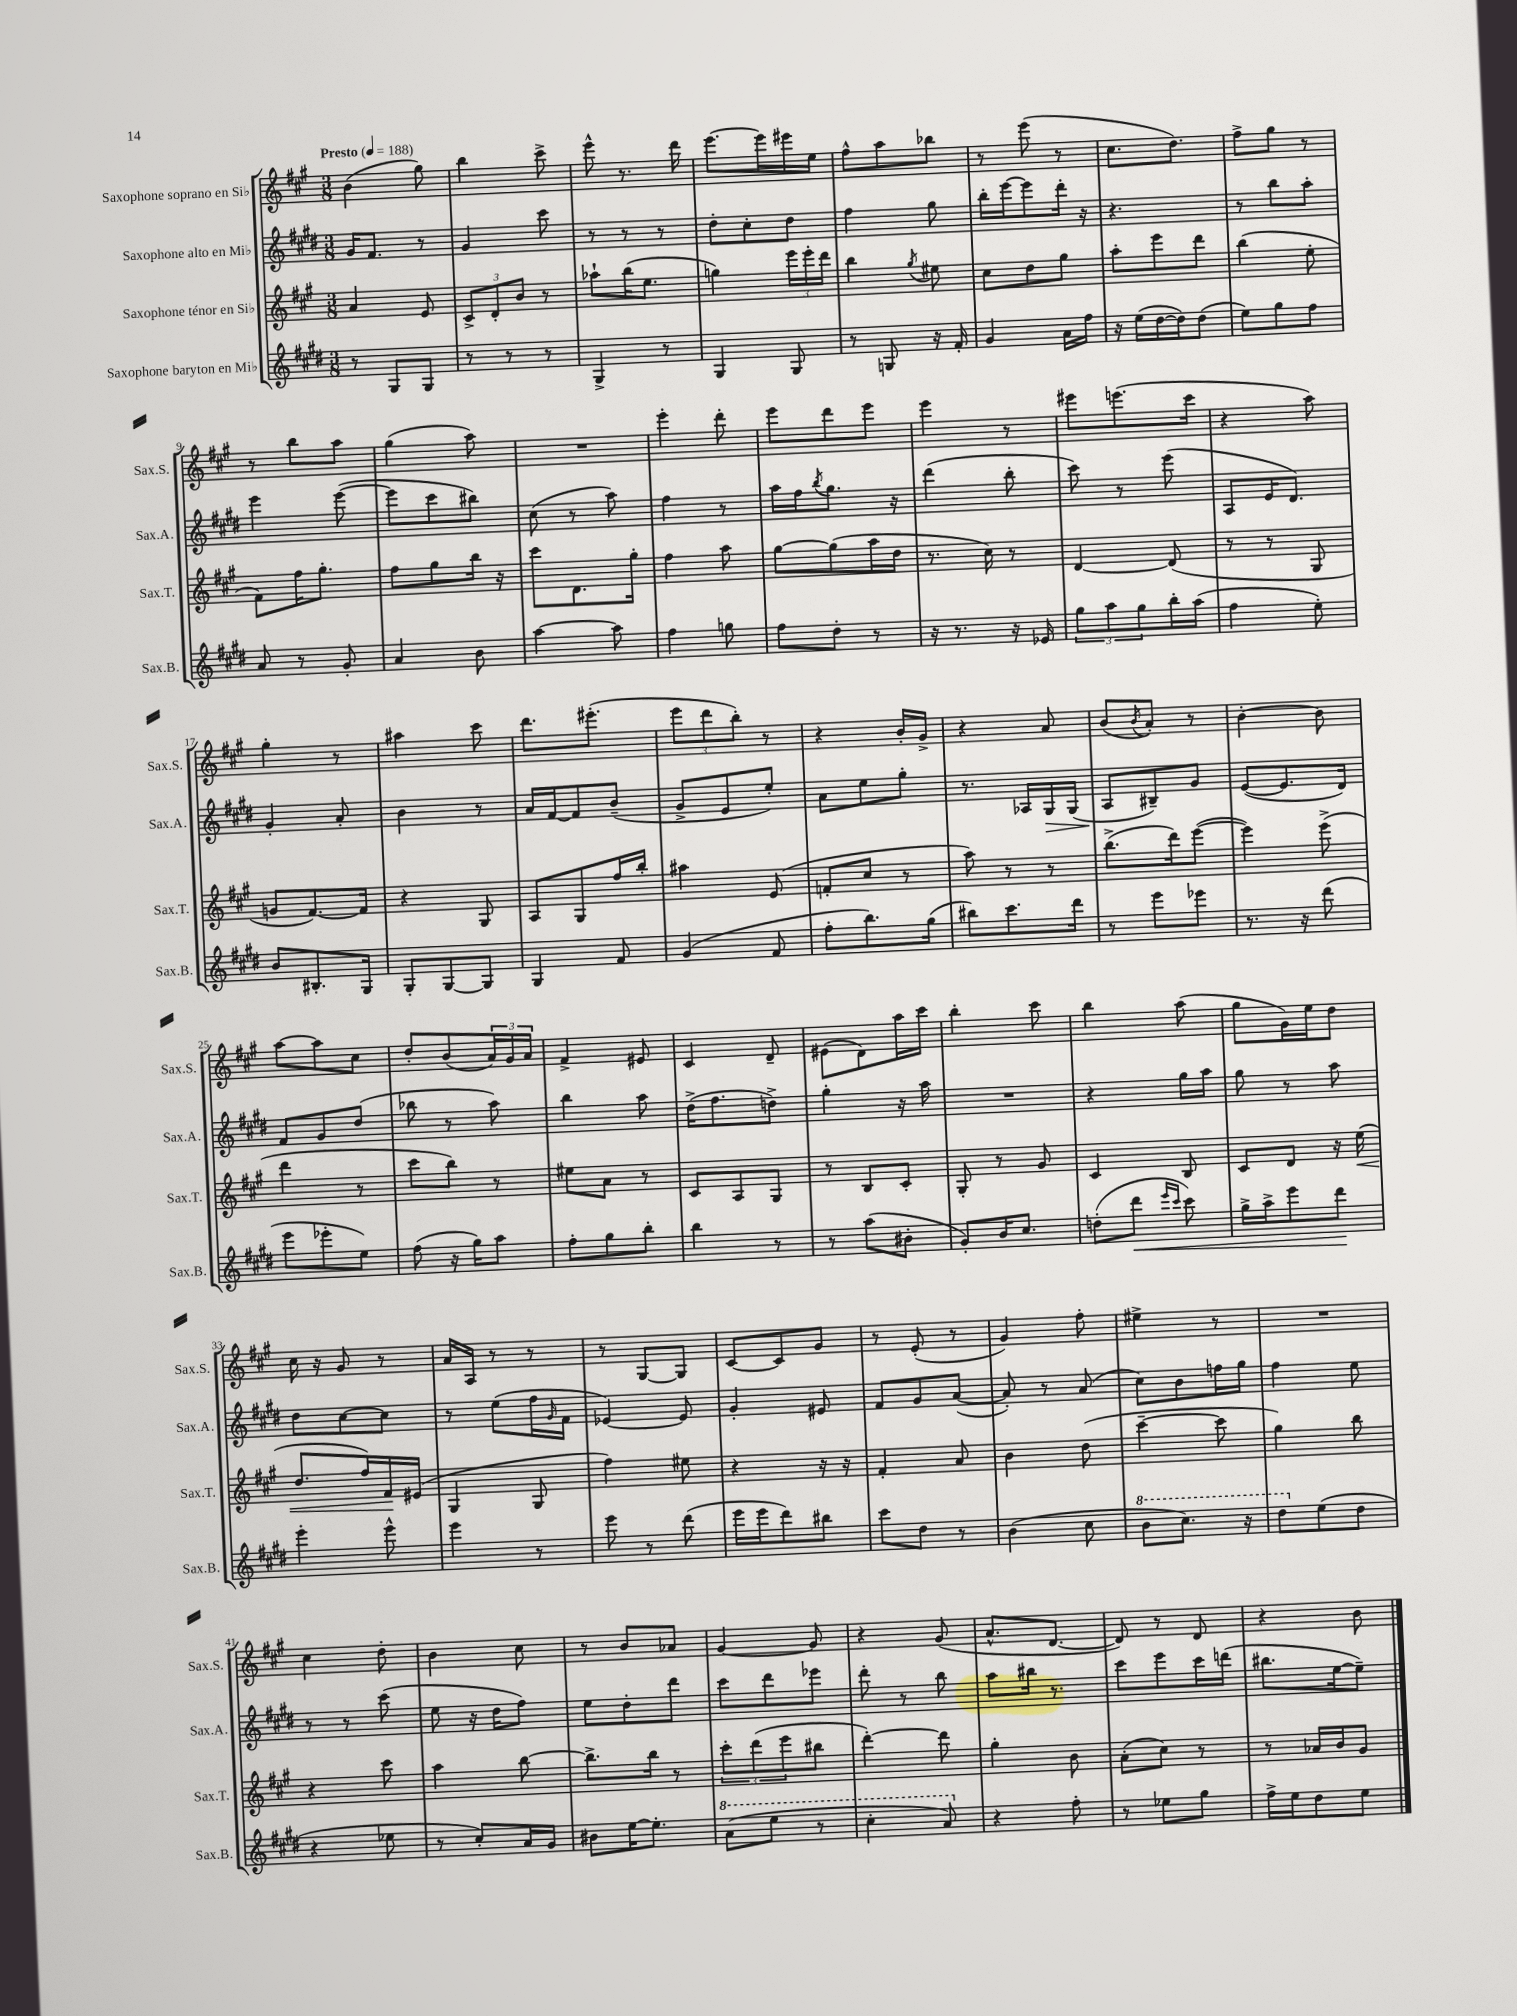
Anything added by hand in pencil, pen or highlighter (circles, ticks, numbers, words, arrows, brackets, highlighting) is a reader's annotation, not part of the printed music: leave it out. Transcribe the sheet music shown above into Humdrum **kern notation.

**kern	**kern	**kern	**kern
*staff4	*staff3	*staff2	*staff1
*clefG2	*clefG2	*clefG2	*clefG2
*k[f#c#g#d#]	*k[f#c#g#]	*k[f#c#g#d#]	*k[f#c#g#]
*M3/8	*M3/8	*M3/8	*M3/8
*MM188	*MM188	*MM188	*MM188
8r	4a/	16g#/LK	(4b\
.	.	8.f#/J	.
8G#/L	.	.	.
8G#/J	8e/	8r	8gg#\)
=	=	=	=
8r	12c#^/L	4g#/	4bb\
.	12d'/	.	.
8r	.	.	.
.	12b/J	.	.
8r	8r	8ccc#\	8ccc#^\
=	=	=	=
4G#^/	8aa-`\L	8r	8eee^^\
.	(16bb\K	8r	8.r
.	8.ee\J	.	.
8r	.	8r	.
.	.	.	16ddd\
=	=	=	=
4G#/	4gg\)	8dd#'\L	[8.eee\L
.	.	8cc#'\	.
.	.	.	16eee\]L
8G#/	24eee\LL	8dd#\J	16eee#\
.	24eee'\	.	.
.	.	.	16ee\JJ
.	24ddd\JJ	.	.
=	=	=	=
8r	4bb\	4ff#\	8ff#^^\L
8G/	.	.	8aa\
.	8qgg#/	.	.
16r	8ee#\	8gg#\	8bb-\J
16f#'/	.	.	.
=	=	=	=
4g#/	8cc#\L	16bb'\LL	8r
.	.	[16eee\J	.
.	8dd\	8eee\]	(8eee\
16a\LL	8gg#\J	16ddd#'\Jk	8r
16ff#\JJ	.	16r	.
=	=	=	=
16r	8aa'\L	4.r	8.cc#\L
(16ee\LL	.	.	.
[16dd#\	8eee\	.	.
16dd#\]J)	.	.	8.dd\J)
(8dd#\J	8ddd\J	.	.
=	=	=	=
8ee\L)	(4bb\	8r	8ff#^\L
8gg#\	.	8bb\L	8gg#\J
8ff#\J	8ee'\	8aa'\J	8r
=	=	=	=
8a/	8f#\L)	4eee\	8r
8r	16ff#\K	.	8bb\L
.	8.gg#'\J	.	.
8g#'/	.	([8eee\	8aa\J
=	=	=	=
4a/	8ff#\L	8eee\]L	(4gg#\
.	8gg#\	8ccc#\	.
8b\	16bb\Jk	8bb#\J)	8aa\)
.	16r	.	.
=	=	=	=
[4aa\	8ccc#\L	(8cc#\	4.r
.	8.d\	8r	.
8aa\]	.	8aa\)	.
.	16gg#'\Jk	.	.
=	=	=	=
4ff#\	4ff#\	4ff#\	4eee'\
8gg\	8aa\	8r	8ddd'\
=	=	=	=
8ff#\L	[8gg#\L	16aa\LL	8eee\L
.	.	16ff#\J	.
.	.	8qbb/	.
8dd#'\J	(8gg#\]	8.gg#\J	8ddd\
8r	16aa\L	.	8eee\J
.	16dd\JJ	16r	.
=	=	=	=
16r	8.r	(4ddd#\	4eee\
8.r	.	.	.
.	16cc#\)	.	.
16r	8r	8bb'\	8r
16e-/	.	.	.
=	=	=	=
12gg#\L	[4d/	8ccc#\)	8eee#\L
12aa\	.	.	.
.	.	8r	(8.eee\
12gg#\	.	.	.
16bb'\L	(8d/]	(8eee\	.
(16aa\JJ	.	.	16ccc#\Jk
=	=	=	=
4ff#\	8r	8A/L	4r
.	8r	16e/K	.
.	.	8.d#/J)	.
8ee'\)	8G#/	.	8aa\)
=	=	=	=
8b/L	8g/L	4g#'/	4gg#'\
8.B#'/	[8.f#/)	.	.
.	.	8a'/	8r
16G#/Jk	16f#/]Jk	.	.
=	=	=	=
8G#'/L	4r	4b\	4aa#\
[8G#/	.	.	.
8G#/]J	8G#/	8r	8ccc#\
=	=	=	=
4G#/	8A/L	16a/LL	8.ddd\L
.	.	[16f#/J	.
.	8G#/	8f#/]	.
.	.	.	(8.eee#'\J
8f#/	16ff#/L	(8b~/J	.
.	16bb'/JJ	.	.
=	=	=	=
(4g#/	4aa#\	8g#^/L	12eee\L
.	.	.	12ddd\
.	.	8e/	.
.	.	.	12bb'\J)
8f#/	(8e/	8ee'/J)	8r
=	=	=	=
8ff#'\L	8f'/L	8a\L	4r
8.bb\)	8cc#/J	8ee\	.
.	8r	8gg#'\J	16b'/LL
(16gg#\Jk	.	.	16g#^/JJ
=	=	=	=
8bb#\L)	8aa\)	8.r	4r
8.ccc#\	8r	.	.
.	.	16A-/LL	.
.	8r	16G#/	8a/
16ddd#\Jk	.	(16G#/JJ	.
=	=	=	=
8r	(8.bb^\L	8A/L	(8b/L
.	.	.	8qb/
8eee\L	.	8B#~/)	8a'/J)
.	16ddd\k)	.	.
8eee-\J	([8eee\J	8g#/J	8r
=	=	=	=
8.r	4eee\])	([8e/L	[4b'\
.	.	8.e/]	.
16r	.	.	.
(8ddd#\	(8eee^\	.	8b\]
.	.	16d#/Jk)	.
=	=	=	=
8eee\L	4ddd\	8f#/L	[8aa\L
8eee-'\	.	8g#/	8aa\]
8ee\J)	8r	(8dd#/J	8cc#\J
=	=	=	=
(8ff#\	8ccc#\L	8bb-\	8dd'/L
16r	8bb\J)	8r	(8b/
16gg#\LK)	.	.	.
8aa\J	8r	8aa\)	24a/L)
.	.	.	24g#/
.	.	.	24a/JJ
=	=	=	=
8ff#'\L	8ee#\L	4bb\	4f#^/
8gg#\	8a\J	.	.
8bb'\J	8r	8aa\	8e#/
=	=	=	=
4bb\	8c#/L	(16dd#^\LK	4c#/
.	.	8.ff#\	.
.	8A/	.	.
8r	8G#/J	8dd^\J)	8d~/
=	=	=	=
8r	8r	4gg#'\	(8e#\L
(8aa\L	8B/L	.	8d\)
8b#'\J	8c#'/J	16r	16aa\L
.	.	16aa\	16ccc#\JJ
=	=	=	=
8g#'/L)	8G#'/	4.r	4bb'\
16b/K	8r	.	.
8.cc#/J	.	.	.
.	8g#/	.	8ccc#\
=	=	=	=
(8dd'\L	4c#/	4r	4bb\
8ddd#\J	.	.	.
16qqeee/LL	.	.	.
16qqccc#/JJ	.	.	.
8ccc#\)	8B/	16gg#\LL	(8aa\
.	.	16aa\JJ	.
=	=	=	=
16gg#^\LL	8c#/L	8gg#\	8gg#\L
16aa^\J	.	.	.
8eee\	8d/J	8r	16g#\L)
.	.	.	16ee\J
8ddd#\J	16r	8aa\	8dd\J
.	(16ee\	.	.
=	=	=	=
4eee'\	8.dd/L	8dd#\L	16cc#\
.	.	.	16r
.	.	[8cc#\	8g#/
.	16ff#/L)	.	.
8eee^^\	16f#/	8cc#\]J	8r
.	(16e#/JJ	.	.
=	=	=	=
4eee\	4G#/	8r	16a/LL
.	.	.	16A/JJ
.	.	(8ee\L	8r
8r	8G#/	16ff#\L	8r
.	.	16qqg#/	.
.	.	16f#\JJ	.
=	=	=	=
8eee\	4ff#\)	[4e-/)	8r
8r	.	.	[8G#/L
(8ddd#\	8ee#\	8e-/]	8G#/]J
=	=	=	=
16eee\LL	4r	4g#'/	[8c#/L
16eee\J	.	.	.
8ddd#\)	.	.	8c#/]
8bb#\J	16r	8e#/	8g#/J
.	16r	.	.
=	=	=	=
8ccc#\L	4f#'/	8f#/L	8r
8dd#\J	.	8g#/	(8e'/
8r	8a/	([8a/J	8r
=	=	=	=
(4b\	4b\	8a'/])	4g#/)
.	.	8r	.
8cc#\	(8dd\	(8a/	8ff#'\
=	=	=	=
8bb\L	[4ccc#~\	8cc#\L)	4ee#^\
8.ccc#\J)	.	8b\	.
.	8ccc#\]	16ff\L	8r
16r	.	16gg#\JJ	.
=	=	=	=
8ddd#\L	4gg#\)	4ff#\	4.r
(8ee\	.	.	.
8dd#\J	8bb\	8ee\	.
=	=	=	=
4r	4r	8r	4cc#\
.	.	8r	.
8ee-\	8ccc#\	(8ccc#\	8dd'\
=	=	=	=
8r	4aa\	8ee\	4b\
8cc#'/L)	.	16r	.
.	.	16dd#\LK	.
16a/L	[8bb\	8ff#\J)	8cc#\
16g#/JJ	.	.	.
=	=	=	=
8b#\L	8.bb^\]L	8ee\L	8r
[16ee\K	.	8dd#'\	8b/L
8.ee'\]J	16bb\Jk	.	.
.	8r	8ddd#\J	8a-/J
=	=	=	=
(8aa\L	12ccc#'\L	8ccc#\L	[4g#/
.	(12ddd\	.	.
8eee\J	.	8ddd#\	.
.	12eee\	.	.
8r	8bb#\J	8eee-\J	8g#/]
=	=	=	=
4ccc#'\	[4ddd'\)	8ddd#'\	4r
.	.	8r	.
8aa/)	8ddd\]	8bb\	(8g#/
=	=	=	=
4r	4gg#'\	8aa\L	8.a^^/L
.	.	16bb#\Jk	.
.	.	8.r	[8.d/J
8ff#'\	8b\	.	.
=	=	=	=
8r	(8a'\L	8ccc#\L	8d/])
8ee-\L	8cc#\J)	8eee\	8r
8gg#\J	8r	16ccc#\L	8d/
.	.	(16ddd\JJ	.
=	=	=	=
16ff#^\LL	8r	8.bb#\L	4r
16ee\J	.	.	.
8dd#\	16a-/LL	.	.
.	16b/J	[16ee\k	.
8ee\J	8g#/J	8ee~\]J)	8b\
==	==	==	==
*-	*-	*-	*-
